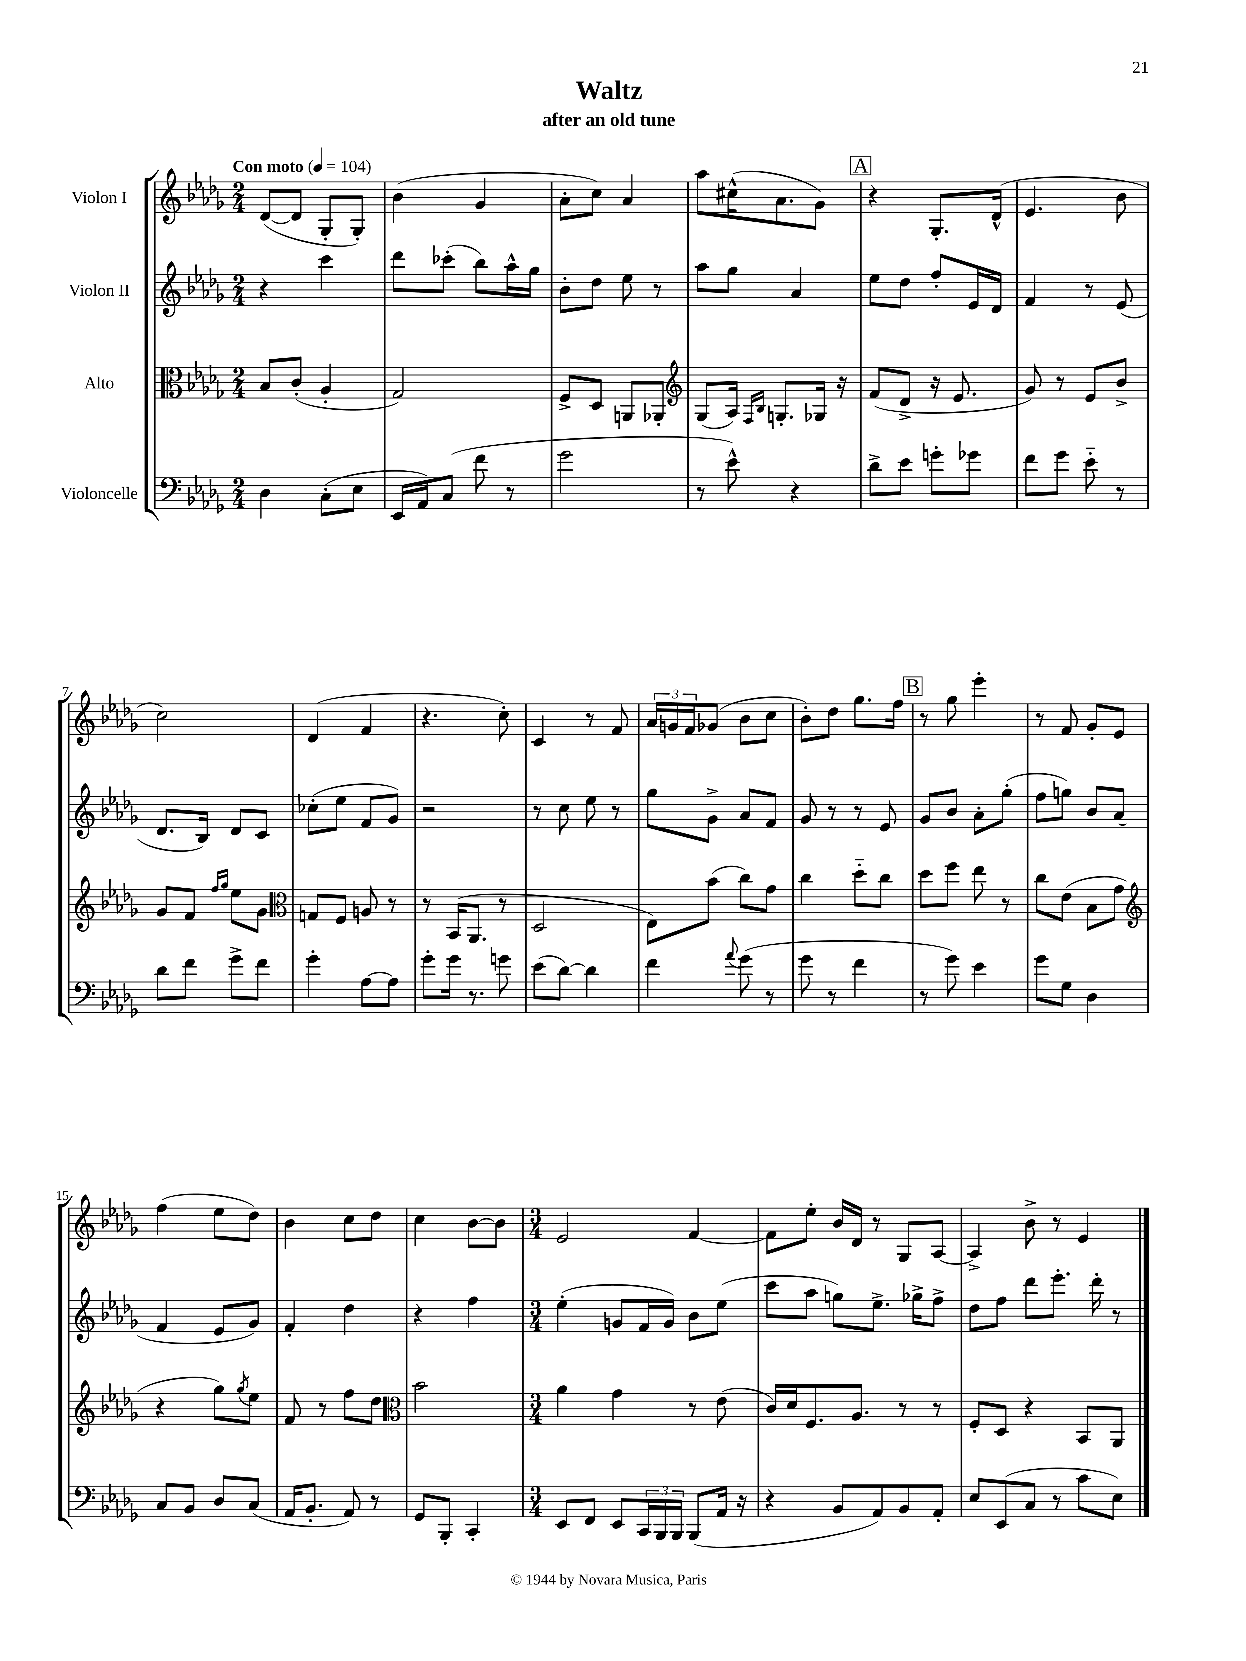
\header { title = "Waltz" subtitle = "after an old tune" }
<<
\new StaffGroup <<
\new Staff = "s0" \with { instrumentName = "Violon I" } {
    \clef treble \key des \major \numericTimeSignature \time 2/4 \tempo "Con moto" 4 = 104
    des'8~( des'8 ges8-. ges8-.) |
    bes'4( ges'4 |
    aes'8-. c''8) aes'4 |
    aes''8 cis''16-^( aes'8. ges'8) |
    \mark \markup { \box "A" } r4 ges8.-. des'16-^( |
    ees'4. bes'8 |
    c''2) |
    des'4( f'4 |
    r4. c''8-.) |
    c'4 r8 f'8 |
    \tuplet 3/2 { aes'16 g'16 f'16 } ges'8( bes'8 c''8 |
    bes'8-.) des''8 ges''8. f''16 |
    \mark \markup { \box "B" } r8 ges''8 ees'''4-. |
    r8 f'8 ges'8-. ees'8 |
    f''4( ees''8 des''8) |
    bes'4 c''8 des''8 |
    c''4 bes'8~ bes'8 |
    \numericTimeSignature \time 3/4 ees'2 f'4~ |
    f'8 ees''8-. bes'16 des'16 r8 ges8 aes8~ |
    aes4-> bes'8-> r8 ees'4 \bar "|." |
}
\new Staff = "s1" \with { instrumentName = "Violon II" } {
    \clef treble \key des \major \numericTimeSignature \time 2/4
    r4 c'''4 |
    des'''8 ces'''8-.( bes''8) aes''16-^ ges''16 |
    bes'8-. des''8 ees''8 r8 |
    aes''8 ges''8 aes'4 |
    \mark \markup { \box "A" } ees''8 des''8 f''8-. ees'16 des'16 |
    f'4 r8 ees'8( |
    des'8. bes16) des'8 c'8 |
    ces''8-.( ees''8 f'8 ges'8) |
    r2 |
    r8 c''8 ees''8 r8 |
    ges''8 ges'8-> aes'8 f'8 |
    ges'8 r8 r8 ees'8 |
    \mark \markup { \box "B" } ges'8 bes'8 aes'8-. ges''8-.( |
    f''8 g''8) bes'8 aes'8( |
    f'4 ees'8 ges'8) |
    f'4-. des''4 |
    r4 f''4 |
    \numericTimeSignature \time 3/4 ees''4-.( g'8 f'16 g'16) bes'8 ees''8( |
    c'''8 aes''8 g''8) ees''8.-> ges''16-> f''8-> |
    des''8 f''8 des'''8 ees'''8.-. des'''16-. r8 \bar "|." |
}
\new Staff = "s2" \with { instrumentName = "Alto" } {
    \clef alto \key des \major \numericTimeSignature \time 2/4
    bes8 c'8-.( aes4-. |
    ges2) |
    f8-> des8 a,8 aes,8-. |
    \clef treble ges8( aes16) \grace { f16 bes16 } g8.-. ges16 r16 |
    \mark \markup { \box "A" } f'8( des'8-> r16 ees'8. |
    ges'8) r8 ees'8 bes'8-> |
    ges'8 f'8 \grace { f''16 ges''16 } ees''8 ges'8 |
    \clef alto g8 f8 a8 r8 |
    r8 bes,16( aes,8. r8 |
    des2 |
    ees8) bes'8( c''8) ges'8 |
    c''4 des''8-_ c''8 |
    \mark \markup { \box "B" } des''8 f''8 ees''8 r8 |
    c''8 ees'8( bes8 ges'8 |
    \clef treble r4 ges''8) \acciaccatura { ges''8 } ees''8 |
    f'8 r8 f''8 des''8 |
    \clef alto bes'2 |
    \numericTimeSignature \time 3/4 aes'4 ges'4 r8 ees'8( |
    c'16) des'16 f8. aes8. r8 r8 |
    f8-. des8 r4 bes,8 aes,8 \bar "|." |
}
\new Staff = "s3" \with { instrumentName = "Violoncelle" } {
    \clef bass \key des \major \numericTimeSignature \time 2/4
    des4 c8-.( ees8 |
    ees,16 aes,16) c8( f'8 r8 |
    ges'2 |
    r8 ees'8-^) r4 |
    \mark \markup { \box "A" } des'8-> ees'8 g'8-. ges'8 |
    f'8 ges'8 ees'8-_ r8 |
    des'8 f'8 ges'8-> f'8 |
    ges'4-. aes8~ aes8 |
    ges'8-. ges'16 r8. g'8 |
    ees'8( des'8~) des'4 |
    f'4 \appoggiatura { aes'8 } ges'8( r8 |
    ges'8 r8 f'4 |
    \mark \markup { \box "B" } r8 ges'8) ees'4 |
    ges'8 ges8 des4 |
    c8 bes,8 des8 c8( |
    aes,16 bes,8.-. aes,8) r8 |
    ges,8 bes,,8-. c,4-. |
    \numericTimeSignature \time 3/4 ees,8 f,8 ees,8 \tuplet 3/2 { c,16 bes,,16 bes,,16 } bes,,8( aes,16 r16 |
    r4 bes,8 aes,8) bes,8 aes,8-. |
    ees8 ees,8( c8 r8 c'8 ees8) \bar "|." |
}
>>
>>
